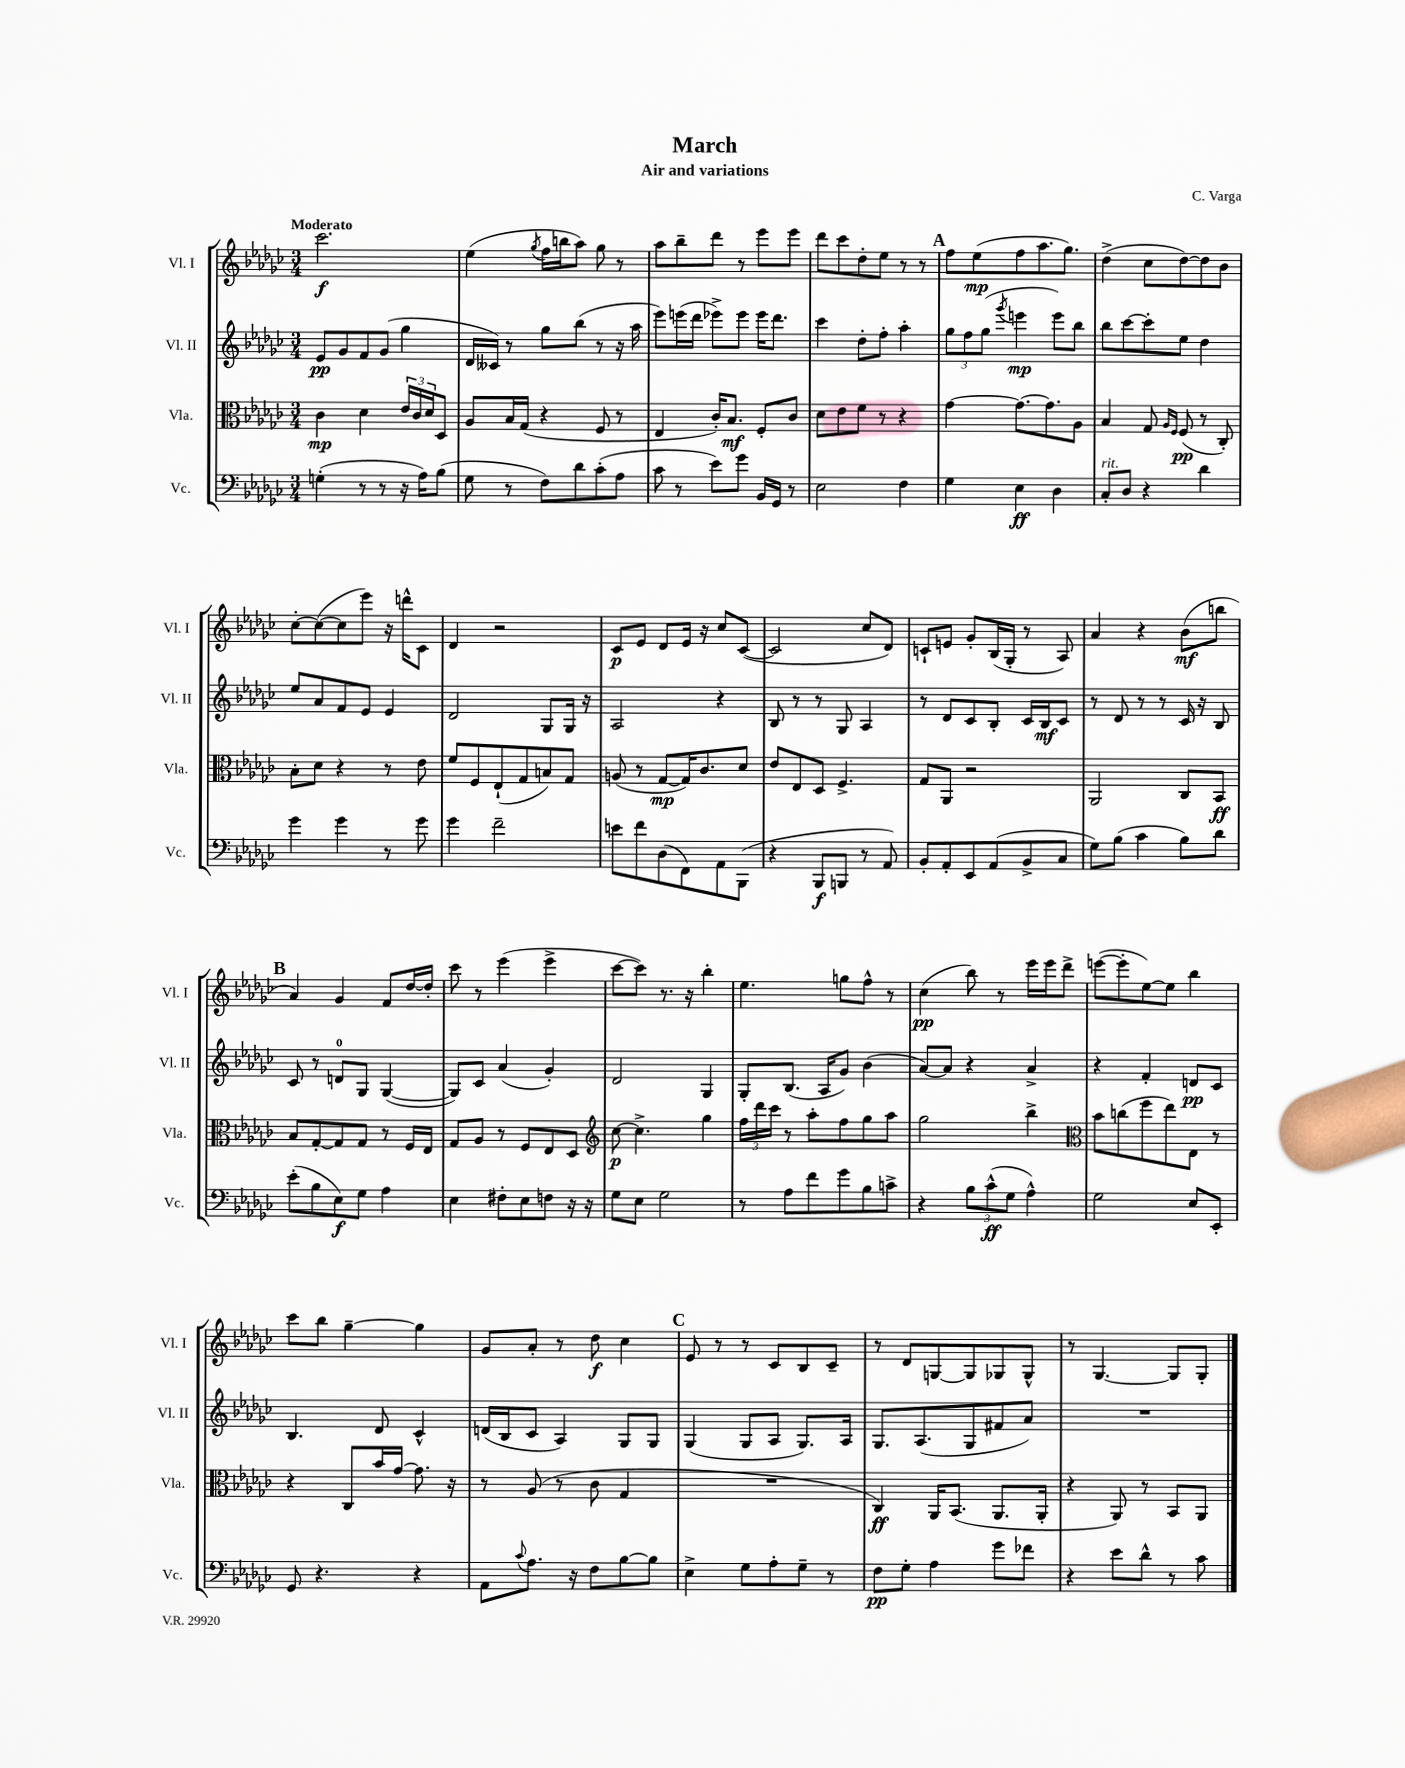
\header { title = "March" composer = "C. Varga" subtitle = "Air and variations" }
<<
\new StaffGroup <<
\new Staff = "s0" \with { instrumentName = "Vl. I" shortInstrumentName = "Vl. I" } {
    \clef treble \key ges \major \numericTimeSignature \time 3/4 \tempo "Moderato"
    ces'''2.\f |
    ees''4( \acciaccatura { ges''8 } f''16 b''16 aes''8) ges''8 r8 |
    aes''8 bes''8-- des'''8 r8 ees'''8 ees'''8 |
    des'''8 ces'''8 des''8-. ees''8 r8 r8 |
    \mark \markup { \bold "A" } f''8 ees''8\mp( f''8 aes''8. ges''8.) |
    des''4->( ces''8 des''8~) des''8 bes'8 |
    ces''8~-. ces''8~( ces''8 ees'''8) r16 d'''16-^ ces'8 |
    des'4 r2 |
    ces'8\p ees'8 des'8 ees'16 r16 ces''8 ces'8~( |
    ces'2 ces''8 des'8) |
    c'8-! e'8 ges'8-. bes16( ges16-. r8 aes8) |
    aes'4 r4 bes'8\mf( b''8 |
    \mark \markup { \bold "B" } aes'4) ges'4 f'8 des''16~ des''16-. |
    ces'''8 r8 ees'''4( ees'''4-> |
    ces'''8~ ces'''8) r8. r16 bes''4-. |
    ees''4. g''8 f''8-^ r8 |
    ces''4\pp( bes''8) r8 ees'''16 ees'''16 des'''8-> |
    e'''8~( e'''8-. ees''8~) ees''8 bes''4 |
    ces'''8 bes''8 ges''4~-- ges''4 |
    ges'8 aes'8-. r8 des''8\f ces''4 |
    \mark \markup { \bold "C" } ees'8 r8 r8 ces'8 bes8 ces'8-- |
    r8 des'8 g8~ g8 ges8 ges8-^ |
    r8 ges4.~ ges8 ges8-. \bar "|." |
}
\new Staff = "s1" \with { instrumentName = "Vl. II" shortInstrumentName = "Vl. II" } {
    \clef treble \key ges \major \numericTimeSignature \time 3/4
    ees'8\pp ges'8 f'8 ges'8( ges''4 |
    des'16 ceses'16) r8 ges''8 bes''8( r8 r16 aes''16 |
    ees'''8) e'''16( des'''16 ees'''8->) ees'''8 ees'''16 des'''8. |
    ces'''4 des''8-. f''8-. aes''4-. |
    \mark \markup { \bold "A" } \tuplet 3/2 { ges''8 f''8 ges''8( } \acciaccatura { ges'''8 } e'''4\mp e'''8) bes''8 |
    bes''8 ces'''8~ ces'''8-. ees''8 des''4 |
    ees''8 aes'8 f'8 ees'8 ees'4 |
    des'2 ges8 ges16 r16 |
    aes2 r4 |
    bes8 r8 r8 ges8 aes4 |
    r8 des'8 ces'8 bes8-. ces'16 bes16\mf ces'8 |
    r8 des'8 r8 r8 ces'16 r16 bes8 |
    \mark \markup { \bold "B" } ces'8 r8 d'8-0 ges8 ges4~( |
    ges8) ces'8 aes'4( ges'4-.) |
    des'2 ges4 |
    ges8-. bes8.( aes16 ges'8) bes'4( |
    aes'8~) aes'8 r4 aes'4-> |
    r4 f'4-. d'8\pp ces'8 |
    bes4. des'8 ces'4-^ |
    d'16( bes16 ces'8 aes4) ges8 ges8 |
    \mark \markup { \bold "C" } ges4( ges8 aes8 ges8.) aes16 |
    ges8. aes8.( ges8 fis'8 aes'8) |
    R2. \bar "|." |
}
\new Staff = "s2" \with { instrumentName = "Vla." shortInstrumentName = "Vla." } {
    \clef alto \key ges \major \numericTimeSignature \time 3/4
    ces'4\mp des'4 \tuplet 3/2 { ees'16 ces'16 des'16 } des8 |
    aes8 bes16 ges16( r4 f8 r8 |
    ees4 ces'16-.) bes8.\mf f8-. ces'8 |
    des'8 ees'8 f'8 r8 r4 |
    \mark \markup { \bold "A" } ges'4~ ges'8.~ ges'8. aes8 |
    bes4 ges8 \grace { aes16 f16 } f8\pp( r8 ces8-.) |
    bes8-. des'8 r4 r8 ees'8 |
    f'8 f8 ees8-!( ges8 b8) ges8 |
    a8( r8 ges8~\mp ges16) ces'8. des'8 |
    ees'8 ees8 des8 f4.-> |
    ges8 aes,8 r2 |
    aes,2 ces8 bes,8\ff |
    \mark \markup { \bold "B" } bes8 ges8~-. ges8 ges8 r8 f16 ees16 |
    ges8 aes8 r8 f8 ees8 des8 |
    \clef treble ces''8~\p ces''4.-> ges''4 |
    \tuplet 3/2 { f''16 des'''16 ces'''16 } r8 aes''8-. f''8 ges''8 aes''8 |
    ges''2 bes''4-> |
    \clef alto bes'8 c''8( f''8 ees''8) ees8 r8 |
    r4 ces8 bes'16 ges'16~ ges'8. r16 |
    r8 aes8( r8 ces'8 ges4 |
    \mark \markup { \bold "C" } R2. |
    ces4\ff) aes,16 bes,8.( aes,8. aes,16-. |
    r4 aes,8) r8 bes,8 aes,8 \bar "|." |
}
\new Staff = "s3" \with { instrumentName = "Vc." shortInstrumentName = "Vc." } {
    \clef bass \key ges \major \numericTimeSignature \time 3/4
    g4-.( r8 r8 r16 aes16) bes8( |
    ges8 r8 f8) des'8 ces'8-.( aes8 |
    ces'8 r8 ees'8) ges'8 bes,16 ges,16 r8 |
    ees2 f4 |
    \mark \markup { \bold "A" } ges4 ees4\ff des4 |
    ces8-.^\markup { \italic "rit." } des8 r4 des'4 |
    ges'4 ges'4 r8 ges'8 |
    ges'4 f'2-- |
    e'8 f'8 des8( f,8) aes,8 bes,,8( |
    r4 bes,,8\f b,,8 r8 aes,8) |
    bes,8-. aes,8-. ees,8 aes,8( bes,8-> ces8 |
    ges8) bes8( ces'4 bes8) des'8 |
    \mark \markup { \bold "B" } ees'8-.( bes8 ees8\f) ges8 aes4 |
    ees4 fis8-. ees8 f8 r16 r16 |
    ges8 ees8 ges2 |
    r8 aes8 f'8 ges'8 bes8 c'8-> |
    r4 \tuplet 3/2 { bes8 ces'8-^\ff( ges8 } aes4-^) |
    ges2 ees8 ees,8-. |
    ges,8 r4. r4 |
    aes,8 \appoggiatura { ces'8 } aes8. r16 f8 bes8~ bes8 |
    \mark \markup { \bold "C" } ees4-> ges8 aes8-. ges8-- r8 |
    f8\pp ges8-. aes4 ges'8 fes'8 |
    r4 ees'8 des'8-^ r8 ces'8 \bar "|." |
}
>>
>>
\layout { \context { \Score \remove "Bar_number_engraver" } }
